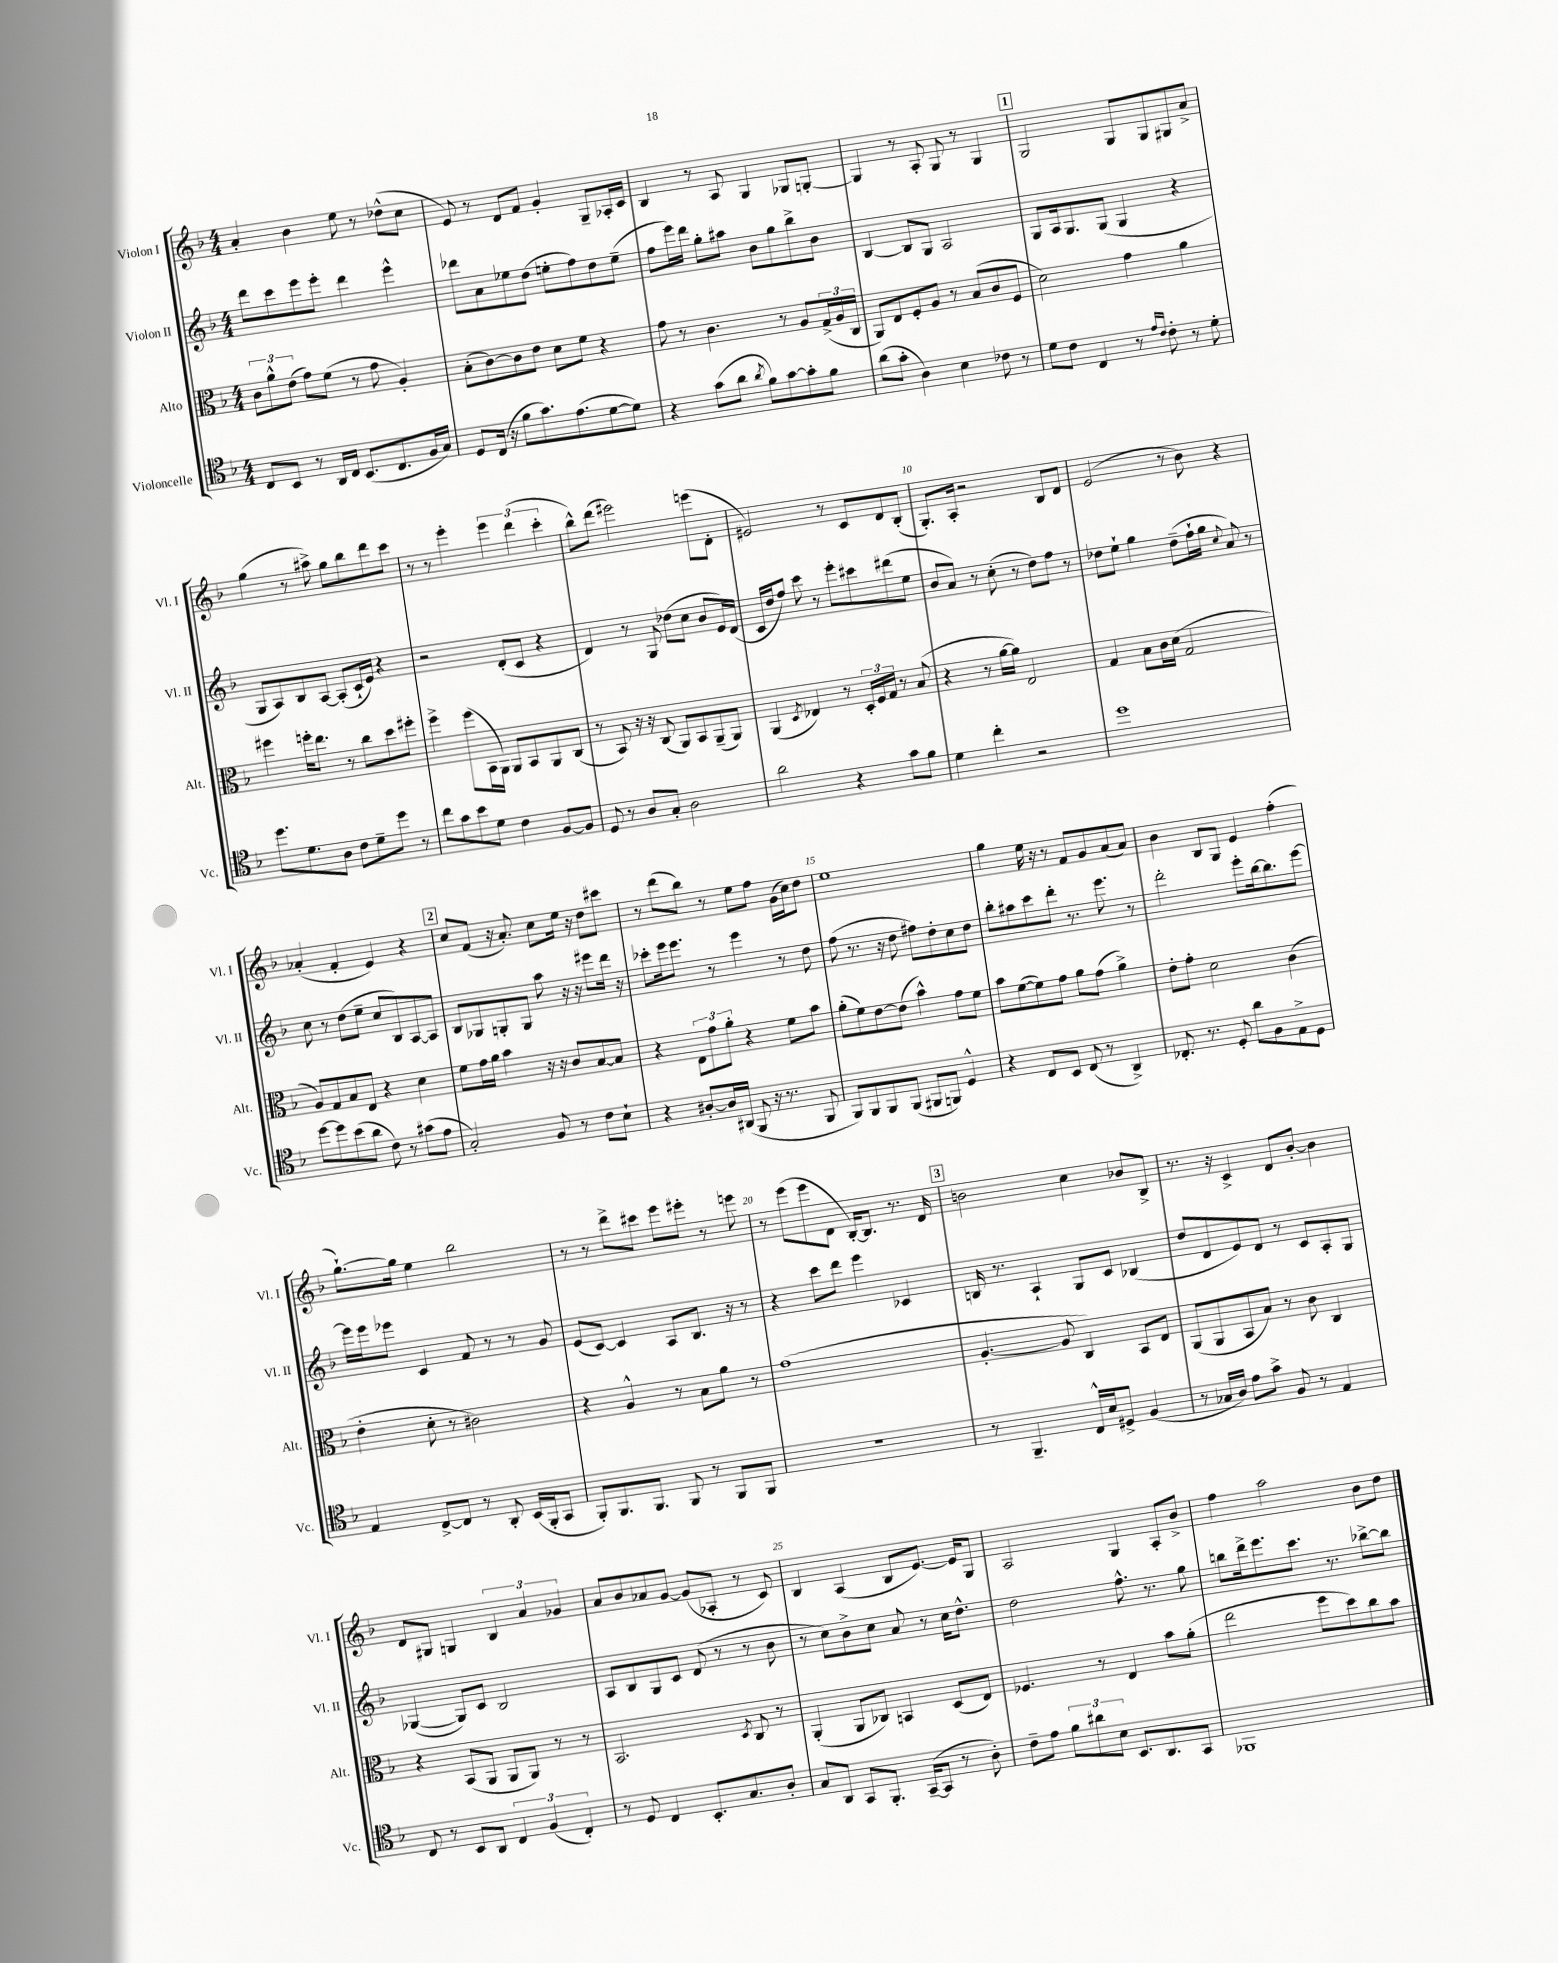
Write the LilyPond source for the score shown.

<<
\new StaffGroup <<
\new Staff = "s0" \with { instrumentName = "Violon I" shortInstrumentName = "Vl. I" } {
    \clef treble \key f \major \numericTimeSignature \time 4/4
    a'4-. bes'4 e''8 r8 des''8-^( c''8 |
    e'8) r8 d'8 f'8 g'4-. g8-- aes16-. c'16 |
    bes4 r8 a8 g4 ges8 g8~-. |
    g4 r8 a8-. g8 r8 g4 |
    \mark \markup { \box "1" } g2 g8 g8 gis8 a'8-> |
    g''4( r8 ais''8->) g''8 bes''8 d'''8 c'''8 |
    r8 r8 e'''4-. \tuplet 3/2 { e'''4 d'''4( c'''4-. } |
    bes''8-^) d'''8( eis'''2) e'''8( d'8-. |
    eis'2) r8 c'8 d'8 bes8-.( |
    g8.-.) a16-. r2 bes8 d'8 |
    e'2( r8 bes'8) r4 |
    aes'4-.( f'4-. e'4) r4 |
    \mark \markup { \box "2" } c''8 f'8( r16 a'8.-.) c''8 e''16 r16 d''8 cis'''8 |
    r8 d'''8( bes''8) r8 e''8 f''8 g'16( c''16) d''8 |
    e''1 |
    g''4 e''16 r16 r8 f'8 g'8 a'8( a'8) |
    bes'4 bes8 g8 e'4 f''4-.( |
    g''8.~-!) g''16 e''4 bes''2 |
    r8 r8 d'''8-> cis'''8 e'''8 eis'''8-. r8 e'''8 |
    r8 e'''8( e'''8 d'8 bes16~-.) bes8. r8. d'16 |
    \mark \markup { \box "3" } b'2 c''4 bes'8 bes8-> |
    r8. r16 c'4-> d'8 bes'8~-. bes'4 |
    d'8 gis8 g4 \tuplet 3/2 { bes4 a'4 ges'4 } |
    a'8 bes'8 aes'8 g'8~ g'8( aes8-. r8 c'8) |
    bes4 a4( bes8 e'8.~) e'16 g8 |
    a2 g4 a8-. bes'8-> |
    f''4 a''2 bes'8 d''8 \bar "|." |
}
\new Staff = "s1" \with { instrumentName = "Violon II" shortInstrumentName = "Vl. II" } {
    \clef treble \key f \major \numericTimeSignature \time 4/4
    d'''8 c'''8 e'''8 e'''8-. d'''4 e'''4-^ |
    des'''8 a'8 ees''8 d''8( e''8-. f''8) d''8 e''8--( |
    f''8 e'''16) d'''16 g''8-. ais''8 bes'8 g''8 bes''8-> bes'8 |
    bes4~ bes8 g8 a2 |
    \mark \markup { \box "1" } g8 a16 g8. g8( g4 r4 |
    g8 a8) bes8 a8~ a8-.( c'16-! e'16) r4 |
    r2 d'8-.( c'8 r4 |
    d'4) r8 g8 des''8( c''8 bes'8 e'16) d'16( |
    c'16 d''16 f''8) c'''8 r8 e'''8-. cis'''8 dis'''8( e''8 |
    bes'8 a'8) r8 c''8-.( r8 d''8) f''8 r8 |
    des''8 e''8-! g''4 des''8--( f''16-! g''16 \appoggiatura { c''8 } a'8) r8 |
    c''8 r8 d''8( e''8-- c''8 bes8) a8~ a8 |
    \mark \markup { \box "2" } bes8 ges8 g8-. g8 a''8 r16 r16 eis'''8 d'''16 r16 |
    ces'''8-. e'''16 e'''8. r8 e'''4 r8 d''8 |
    f''8( r8. r16 d''8 fis''8) d''8-. c''8 d''8 |
    bes''8-. ais''8 c'''8 d'''8-. r8. e'''8. r8 |
    d'''2-. e'''8-. bes''16~ bes''8. e'''8~ |
    e'''16 e'''16 ees'''8 c'4 f'8 r8 r8 g'8 |
    e'8( c'8~) c'4 a8 bes8. r16 r8 |
    r4 c'''8 d'''8 e'''4 ces'4 |
    \mark \markup { \box "3" } b16 r8. a4-! g8 c'8 bes4( |
    d''8 d'8 e'8) d'8 r8 c'8 a8-. g8 |
    ges4~( ges8) c'8 bes2 |
    a8 bes8 g8 c'8 d'8( r8 r8 bes'8 |
    r8 c''8) bes'8-> c''8 a'8 r8 c''16 d''8.-^ |
    d''2 f''8.-^ r8. g''8 |
    b''8 d'''16-> e'''8. c'''8. r8. bes''8~-> bes''8 \bar "|." |
}
\new Staff = "s2" \with { instrumentName = "Alto" shortInstrumentName = "Alt." } {
    \clef alto \key f \major \numericTimeSignature \time 4/4
    \tuplet 3/2 { c'8 a'8-^ e'8( } g'8) f'8( r8 g'8 a4-.) |
    bes8-.( c'8~) c'8 e'8 d'8 f'8 r4 |
    g'8 r8 c'4. r8 a8 \tuplet 3/2 { g16->( a16 c16 } |
    a,8) e8 f8-. a8 r8 bes8( c'8 f8 |
    \mark \markup { \box "1" } d'2) g'4 a'4 |
    fis''4 f''16-. e''8. r8 c''8 d''8 fis''8-. |
    f''4-> f''8( bes,16 a,16) a,8 bes,8 a,8 c8( |
    r8 bes,8) r16 r16 c8( a,8) bes,8 a,8--( a,8) |
    a,4( \acciaccatura { d8 } ees4) r8 \tuplet 3/2 { d16-. f16 g16 } r8 bes8( |
    r4 r8 a'16~ a'16) e2 |
    g4 bes8 c'16 d'16( g2 |
    a8) g8 bes8 e8 r4 d'4 |
    \mark \markup { \box "2" } f'8 g'16 a'16 bes'4 r16 r16 c'8 bes8~ bes8 |
    r4 \tuplet 3/2 { e8 g'8 a'8-. } r4 f'8 bes'8 |
    a'8-.( f'8) e'8~ e'8( bes'4-^) g'8 f'8 |
    bes'8 f'8~( f'8) g'8 a'8 g'8( a'4->) |
    e'8-. g'8-. d'2 c'4( |
    e'4-. d'8-. r8 cis'2) |
    r4 a4-^ r8 bes8 a'8 r8 |
    g'1( |
    \mark \markup { \box "3" } a4.~-. a8 c4) bes,8 e8 |
    a,8( a,8 bes,8 bes8) r8 c'8 c4 |
    r4 bes,8( a,8 a,8 a,8) r8 r8 |
    bes,2. \acciaccatura { d8 } c8 r8 |
    a,4-.( a,8 ces8) b,4 d8( e8) |
    fes4. r8 e4 bes'8 a'8-.( |
    e''2 f''8 d''8) c''8 bes'8 \bar "|." |
}
\new Staff = "s3" \with { instrumentName = "Violoncelle" shortInstrumentName = "Vc." } {
    \clef tenor \key f \major \numericTimeSignature \time 4/4
    c8 bes,8 r8 a,16 c16 bes,8.( c8. f16 g16) |
    d8 c16( r16 f'8 g'8.) e'8.( d'8~ d'8) |
    r4 g'8( a'8 \acciaccatura { a'8 } f'8) g'8~ g'8-. f'8 |
    a'8( g'8-. a4) bes4 ces'8 r8 |
    \mark \markup { \box "1" } d'8 c'8 c4 r8 \grace { e'16 c'16 } c'8-. r8 d'8-. |
    d''8. d'8. a8 c'8 d'8-- d''8 r8 |
    c''8 g'8 bes'8 d'8 c'4 f8~ f8 |
    d8 r8 a8 g8-. a2 |
    a'2 r4 g'8 f'8 |
    d'4 c''4-. r2 |
    d''1 |
    d''8~ d''8 bes'8( a'8 c'8) r8 gis'8( e'8 |
    \mark \markup { \box "2" } g2-.) f8 r8 c'8 bes8-! |
    r4 ais8~-. ais16 ais,16( f,8 r16 r8. f,8 |
    f,8) f,8 f,8 f,8( fis,8 f,8) d4-^ |
    r4 c8 bes,8 c8( r8 a,4->) |
    ces8.-. r8. d8-. a'8 f8 e8-> d8 |
    e4 c8~-> c8 r8 a,8-. bes,16( f,16-. g,8 |
    f,8-.) f,8. f,8. f,8 r8 f,8 f,8 |
    R1 |
    \mark \markup { \box "3" } r8 f,4.-- c16-^ bes16 dis8-> f4( |
    r8 ges16 a16) e'8 g'8-> f8 r8 e4 |
    c8 r8 bes,8 a,8 \tuplet 3/2 { c4 f4( c4-.) } |
    r8 d8 c4 bes,8.-. g8. a8-. |
    g8 a,8 g,8 f,8.-. g,16~--( g,8 r8 a8-.) |
    c'8-- e'8 \tuplet 3/2 { f'8 ais'8 bes8 } bes,8. a,8. g,8 |
    fes,1 \bar "|." |
}
>>
>>
\layout { \context { \Score \override BarNumber.break-visibility = ##(#f #t #t) barNumberVisibility = #(every-nth-bar-number-visible 5) } }
